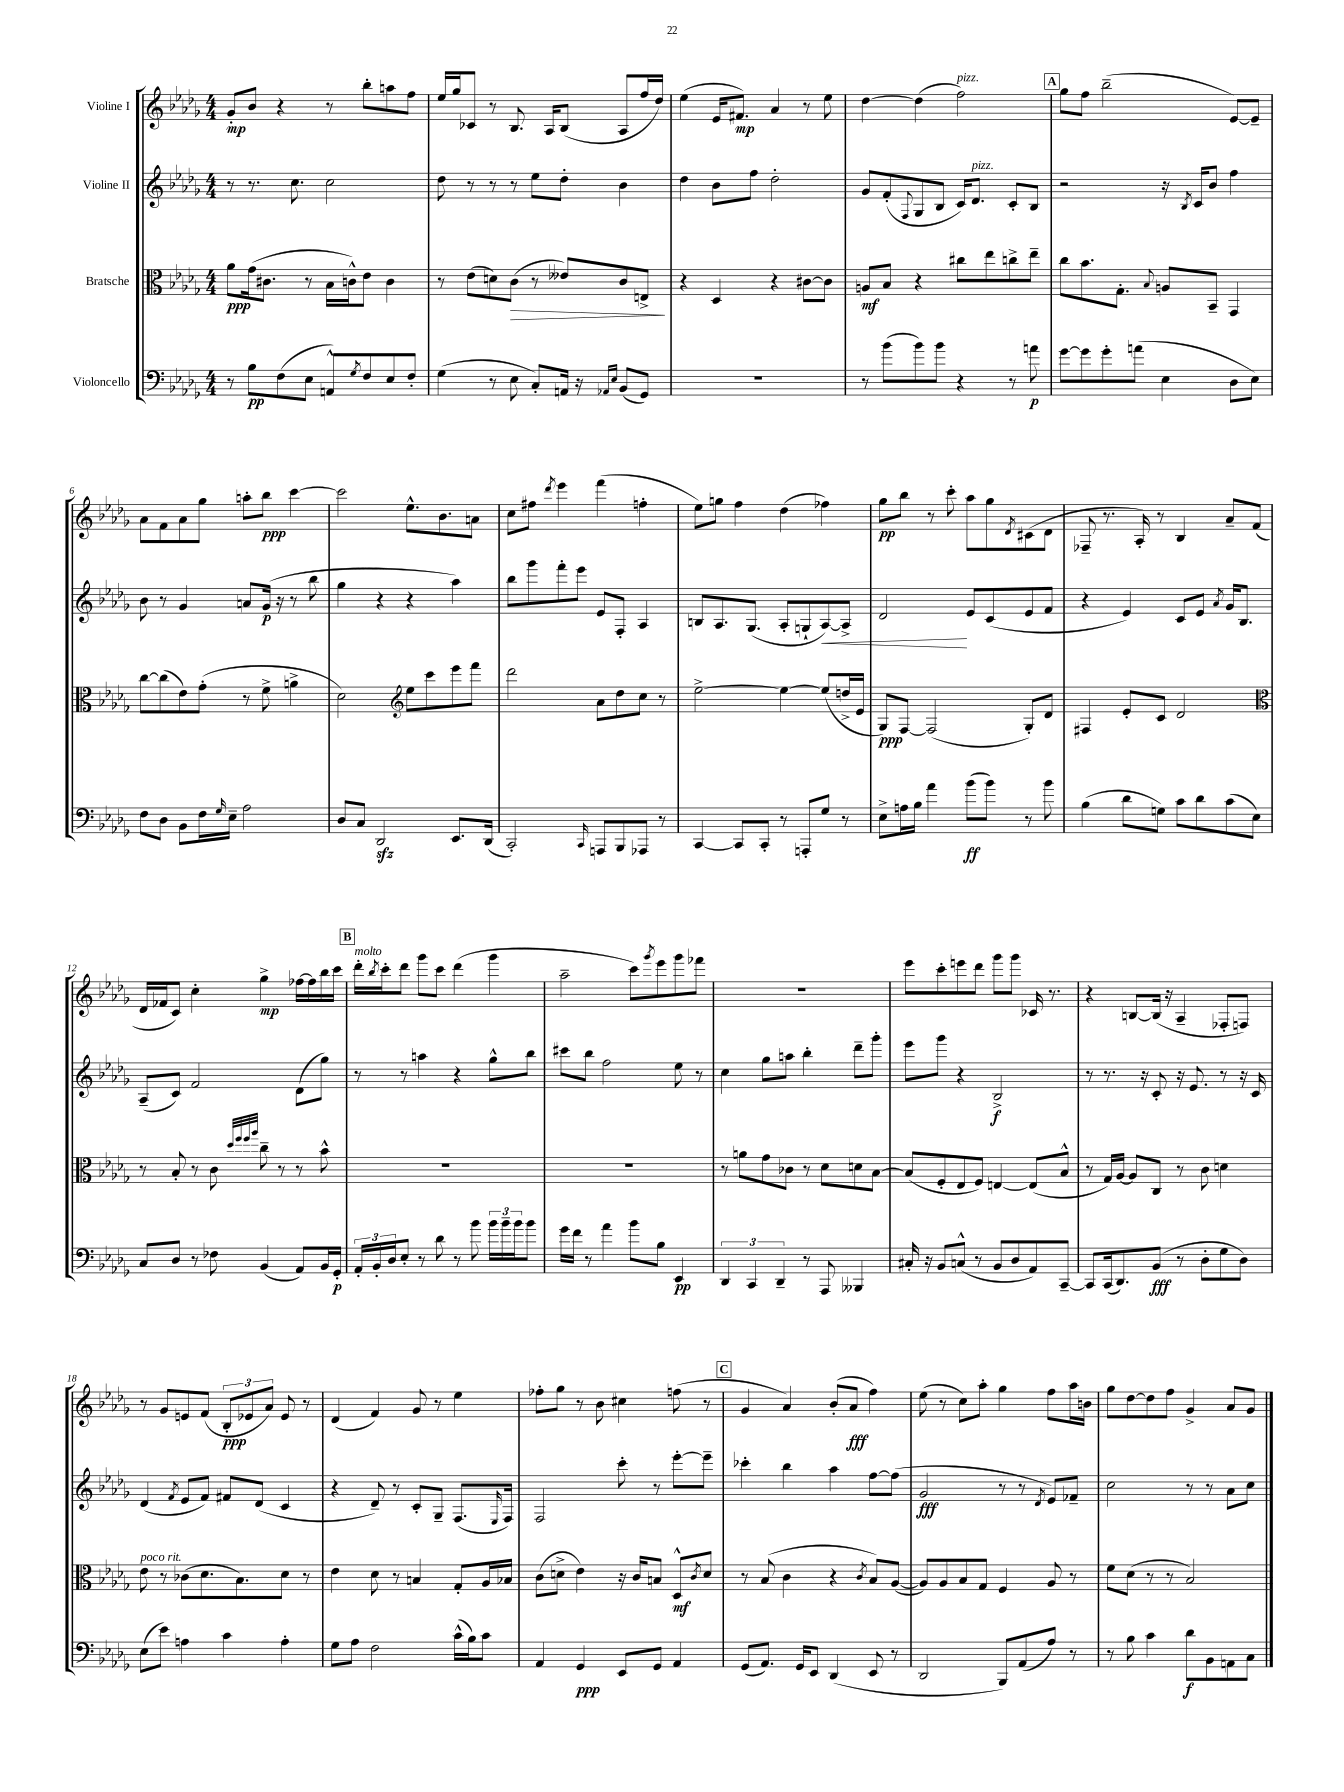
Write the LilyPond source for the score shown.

<<
\new StaffGroup <<
\new Staff = "s0" \with { instrumentName = "Violine I" } {
    \clef treble \key des \major \numericTimeSignature \time 4/4
    ges'8-.\mp bes'8 r4 r8 bes''8-. a''8 f''8 |
    ees''16 ges''16 ces'8 r8 bes8. aes16 bes8( aes8 f''16 des''16) |
    ees''4( ees'16 fis'8.\mp) aes'4 r8 ees''8 |
    des''4~ des''4( f''2^\markup { \italic "pizz." }) |
    \mark \markup { \box "A" } ges''8 f''8 bes''2--( ees'8~) ees'8-- |
    aes'8 f'8 aes'8 ges''8 a''8-. bes''8\ppp c'''4~ |
    c'''2 ees''8.-^ bes'8. a'8 |
    c''8 fis''8 \acciaccatura { des'''8 } ees'''4 f'''4( f''4-. |
    ees''8) g''8 f''4 des''4( fes''4) |
    ges''8\pp bes''8 r8 c'''8-. aes''8 ges''8 \acciaccatura { des'8 } cis'8( des'8 |
    fes8-- r8. aes16-.) r8 bes4 aes'8-- f'8( |
    des'16 fes'16 c'8) c''4-. ges''4->\mp fes''16~ fes''16 bes''16 c'''16 |
    \mark \markup { \box "B" } des'''16-.^\markup { \italic "molto" } \acciaccatura { bes''8 } c'''16-. des'''8 ges'''8 c'''8 des'''4( ges'''4 |
    aes''2-- c'''8) \acciaccatura { ges'''8 } ees'''8 ges'''8 fes'''8 |
    R1 |
    ees'''8 c'''8-. e'''8 des'''8 ges'''8 ges'''8 ces'16 r8. |
    r4 b8~ b16( r16 aes4-- fes8-. f8) |
    r8 ges'8 e'8 f'8( \tuplet 3/2 { bes8-.\ppp ees'8 aes'8) } ees'8 r8 |
    des'4( f'4) ges'8 r8 ees''4 |
    fes''8-. ges''8 r8 bes'8 cis''4 f''8( r8 |
    \mark \markup { \box "C" } ges'4 aes'4) bes'8-.( aes'8\fff f''4) |
    ees''8( r8 c''8) aes''8-. ges''4 f''8 aes''16 b'16 |
    ges''8 des''8~ des''8 f''8 ges'4-> aes'8 ges'8 \bar "|." |
}
\new Staff = "s1" \with { instrumentName = "Violine II" } {
    \clef treble \key des \major \numericTimeSignature \time 4/4
    r8 r8. c''8. c''2 |
    des''8 r8 r8 r8 ees''8 des''8-. bes'4 |
    des''4 bes'8 f''8 des''2-. |
    ges'8 f'8-.( \appoggiatura { f8 } ges8 bes8 c'16) des'8.^\markup { \italic "pizz." } c'8-. bes8 |
    \mark \markup { \box "A" } r2 r16 \acciaccatura { bes8 } c'16 bes'8 f''4 |
    bes'8 r8 ges'4 a'8 ges'16\p( r16 r8 bes''8 |
    ges''4 r4 r4 aes''4) |
    bes''8 ges'''8 f'''8-. ees'''8 ees'8 f8-. aes4 |
    b8 aes8. ges8.( aes8-. g8-! aes8~\<) aes8-> |
    des'2\! ees'8 c'8( ees'8 f'8 |
    r4 ees'4) c'8 ees'8 \acciaccatura { aes'8 } ges'16 bes8. |
    aes8--( c'8) f'2 des'8( ges''8) |
    \mark \markup { \box "B" } r8 r8 a''4 r4 ges''8-^ bes''8 |
    cis'''8 bes''8 f''2 ees''8 r8 |
    c''4 ges''8 a''8 bes''4-. des'''8-- ges'''8-. |
    ees'''8 ges'''8 r4 bes2->\f |
    r8 r8. r16 c'8-. r16 ees'8. r8 r16 c'16 |
    des'4( \acciaccatura { f'8 } ees'8 f'8) fis'8 des'8( c'4 |
    r4 des'8--) r8 c'8-. ges8-- f8.( \grace { ees16 } f16) |
    f2 c'''8-. r8 ees'''8~-. ees'''8-- |
    \mark \markup { \box "C" } ces'''4-. bes''4 aes''4 f''8~ f''8( |
    ges'2\fff r8 r8 \acciaccatura { des'8 } ees'8) fes'8-- |
    c''2 r8 r8 aes'8 c''8 \bar "|." |
}
\new Staff = "s2" \with { instrumentName = "Bratsche" } {
    \clef alto \key des \major \numericTimeSignature \time 4/4
    aes'8\ppp ges'16( cis'8. r8 bes16 c'16-^) ees'8 c'4 |
    r8 ees'8( d'8) c'8\>( r8 eeses'8) c'8 e8->\! |
    r4 des4 r4 cis'8~ cis'8 |
    a8\mf bes8 r4 cis''8 ees''8 c''8-> ees''8-- |
    \mark \markup { \box "A" } c''8 bes'8. ges8.-. \appoggiatura { bes8 } a8 bes,8-- ges,4 |
    c''8~ c''8( ees'8) ges'8-.( r8 f'8-> a'4-> |
    des'2) \clef treble ees''8 c'''8 ees'''8 f'''8 |
    des'''2 aes'8 des''8 c''8 r8 |
    ees''2~-> ees''4~ ees''8( d''16-> ees'16 |
    ges8\ppp) f8~ f2( ges8-.) des'8 |
    fis4 ees'8-. c'8 des'2 |
    \clef alto r8 bes8-. r8 c'8 \grace { des''32 f''32 f''32 aes''32 } c''8-- r8 r8 bes'8-^ |
    \mark \markup { \box "B" } R1 |
    R1 |
    r8 a'8 ges'8 ces'8 r8 des'8 d'8 bes8~ |
    bes8( f8-. ees8 f8) e4~ e8( bes8-^ |
    r8 ges16) aes16~ aes8 c8 r8 c'8 d'4 |
    ees'8^\markup { \italic "poco rit." } r8 ces'8( des'8. bes8.) des'8 r8 |
    ees'4 des'8 r8 b4 ges8-. aes16 bes16 |
    c'8( d'8-> ees'4) r16 c'16 b8 des8-^\mf \acciaccatura { c'8 } d'8 |
    \mark \markup { \box "C" } r8 bes8( c'4 r4 \acciaccatura { c'8 } bes8) aes8~( |
    aes8) aes8 bes8 ges8 f4 aes8 r8 |
    f'8 des'8( r8 r8 bes2) \bar "|." |
}
\new Staff = "s3" \with { instrumentName = "Violoncello" } {
    \clef bass \key des \major \numericTimeSignature \time 4/4
    r8 bes8\pp f8( ees8 a,8-^) \acciaccatura { ges8 } f8 ees8 f8-. |
    ges4( r8 ees8 c8-.) a,16 r16 \grace { aes,16 ees16 } bes,8( ges,8) |
    R1 |
    r8 bes'8( bes'8) bes'8 r4 r8 a'8\p |
    \mark \markup { \box "A" } ges'8~ ges'8 ges'8-. a'8( ees4 des8 ees8) |
    f8 des8 bes,8 f16 \grace { ges16 } ees16-- aes2 |
    des8 c8 des,2\sfz ees,8. des,16( |
    c,2-.) \grace { c,16 } a,,8 bes,,8 aes,,8 r8 |
    c,4~ c,8 c,8-. r8 a,,8-. ges8 r8 |
    ees8-> a16 bes16 aes'4 bes'8\ff( bes'8) r8 bes'8 |
    bes4( des'8 g8) c'8 des'8 c'8( ees8) |
    c8 des8 r8 fes8 bes,4( aes,8) bes,16 ges,16-.\p |
    \mark \markup { \box "B" } \tuplet 3/2 { aes,16-. bes,16-. des16 } ees8-. r8 des'8 r8 bes'8 \tuplet 3/2 { bes'16 bes'16-- bes'16 } bes'8 |
    ges'16 f'16 r8 aes'4 bes'8 bes8 ees,4\pp |
    \tuplet 3/2 { des,4 c,4 des,4-- } r8 aes,,8 beses,,4 |
    cis16-. r16 bes,8 c8-^( r8 bes,8 des8 aes,8) c,8~-- |
    c,8 c,16( des,8.) bes,8\fff( r8 des8-. ges8 des8) |
    ees8( ees'8) a4 c'4 a4-. |
    ges8 aes8 f2 c'16-^( bes16) c'8 |
    aes,4 ges,4\ppp ees,8 ges,8 aes,4 |
    \mark \markup { \box "C" } ges,8( aes,8.) ges,16 ees,8 des,4( ees,8 r8 |
    des,2 bes,,8) aes,8( aes8) r8 |
    r8 bes8 c'4 des'8\f bes,8 a,8 c8 \bar "|." |
}
>>
>>
